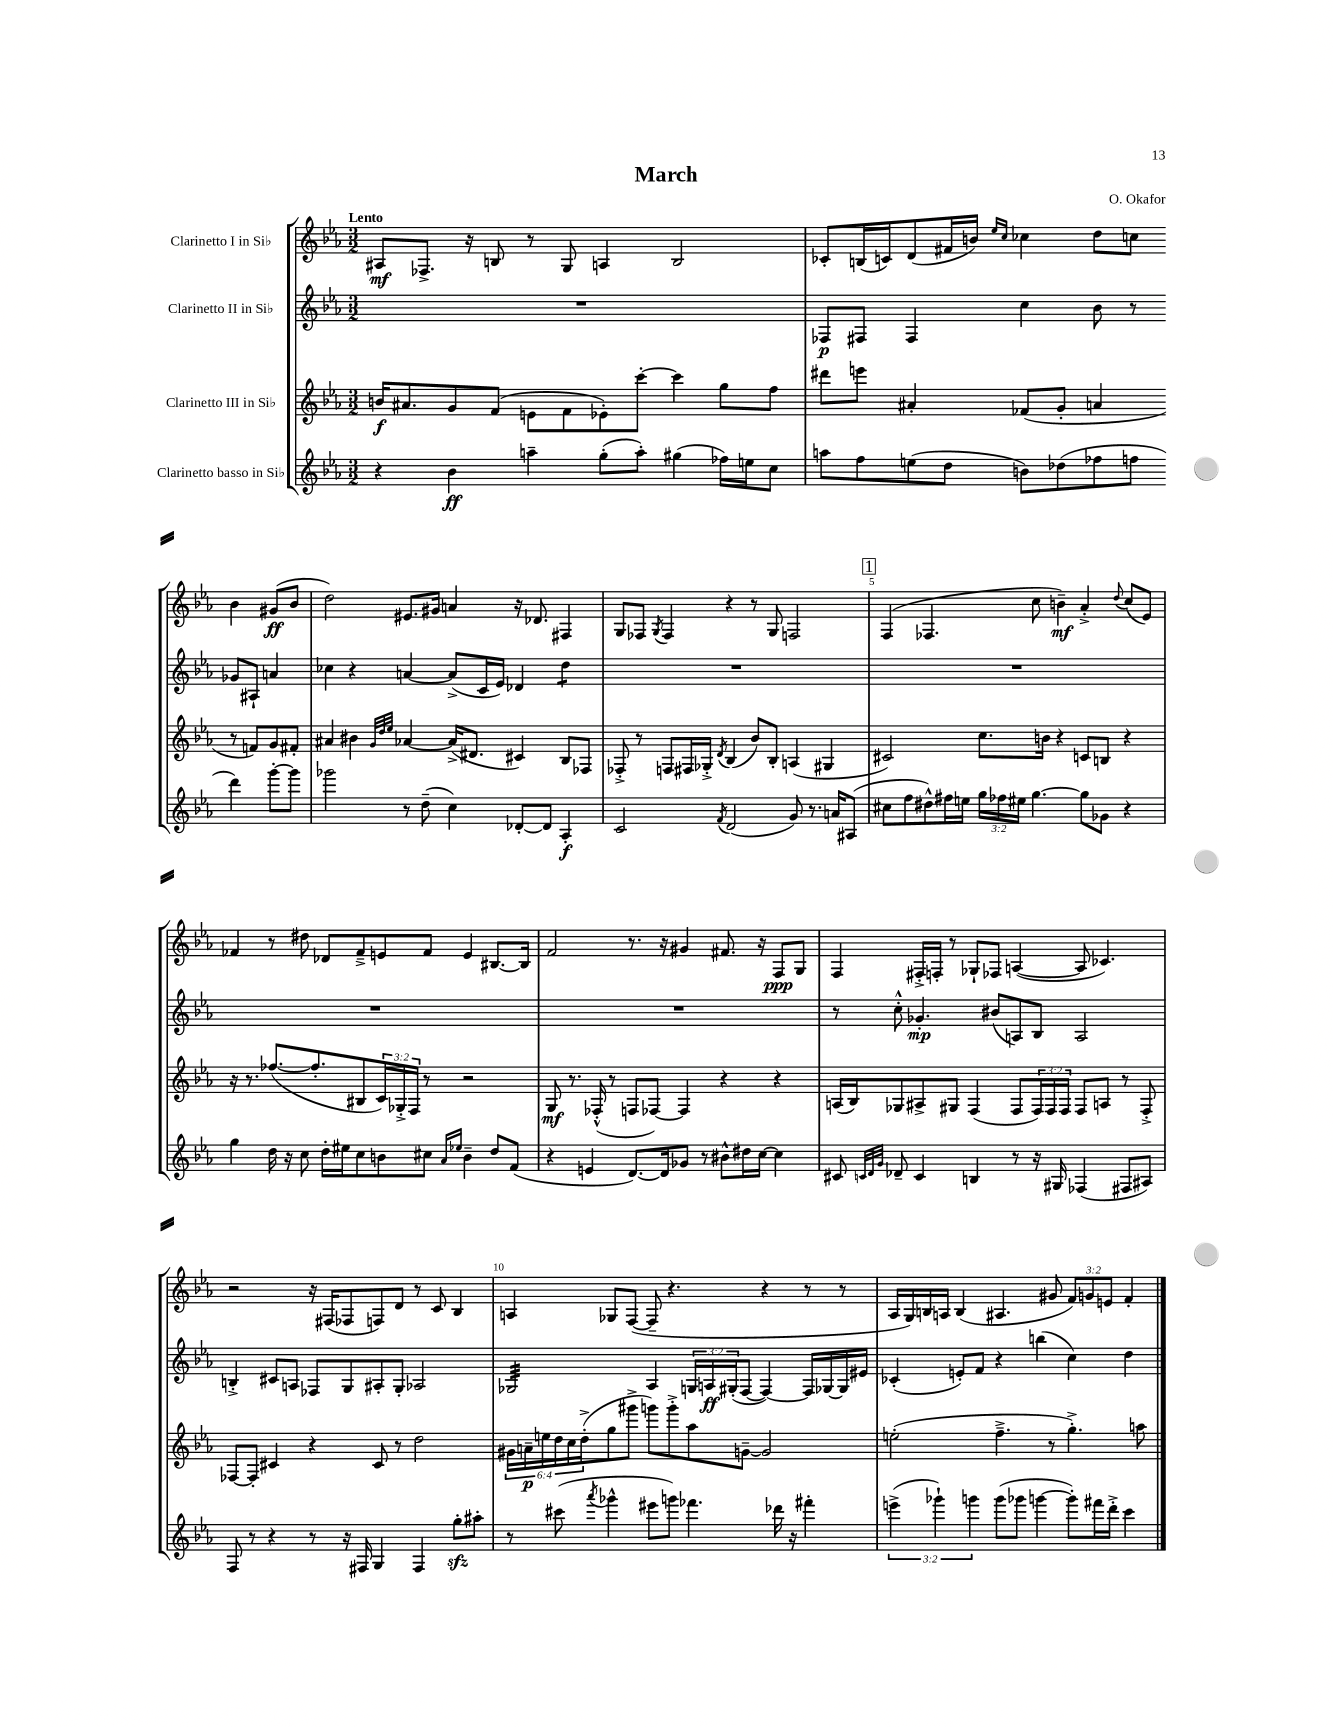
\header { title = "March" composer = "O. Okafor" }
<<
\new StaffGroup <<
\new Staff = "s0" \with { instrumentName = "Clarinetto I in Sib" } {
    \clef treble \key ees \major \numericTimeSignature \time 3/2 \override Staff.TupletNumber.text = #tuplet-number::calc-fraction-text \tempo "Lento"
    ais8\mf fes8.-> r16 b8 r8 g8 a4 b2 |
    ces'8-. b16( c'16) d'8( fis'16 b'16) \grace { ees''16 c''16 } ces''4 d''8 c''8 b'4 gis'8\ff( b'8 |
    d''2) eis'8. gis'16 a'4 r16 des'8. fis4 |
    g8 fes8 \acciaccatura { g8 } fes4 r4 r8 g8 f2 |
    \mark \markup { \box "1" } f4( fes4. c''8 b'4--\mf) aes'4-.-> \appoggiatura { d''8 } c''8( ees'8) |
    fes'4 r8 dis''8 des'8 fes'8---> e'8 fes'8 e'4 bis8.~ bis16 |
    f'2 r8. r16 gis'4 fis'8. r16 f8\ppp g8 |
    f4 fis16-.-> f16-. r8 ges8-! fes8 a4~( a8 ces'4.) |
    r2 r16 fis16( fes8 f8) d'8 r8 c'8 bes4 |
    a4 ges8 f8~( f8-- r4. r4 r8 r8 |
    aes16 g16) b16 a16 b4( ais4. gis'8 \tuplet 3/2 { f'8) g'8 e'8 } f'4-. \bar "|." |
}
\new Staff = "s1" \with { instrumentName = "Clarinetto II in Sib" } {
    \clef treble \key ees \major \numericTimeSignature \time 3/2 \override Staff.TupletNumber.text = #tuplet-number::calc-fraction-text
    R1. |
    fes8\p fis8 fis4 c''4 bes'8 r8 ges'8 ais8-! a'4 |
    ces''4 r4 a'4~ a'8->( c'16 ees'16) des'4 d''4:8 |
    R1. |
    \mark \markup { \box "1" } R1. |
    R1. |
    R1. |
    r8 c''8-.-^ ges'4.-.\mp bis'8( a8) bes8 a2 |
    b4-.-> cis'8 a8 fes8 g8 ais8-. g8-. aes2 |
    ges2:32 aes4 \tuplet 3/2 { g16 a16\ff gis16-.( } f8~ f4~) f16 ges16~ ges16 eis'16 |
    ces'4-.( e'8-.) f'8 r4 b''4( c''4) d''4 \bar "|." |
}
\new Staff = "s2" \with { instrumentName = "Clarinetto III in Sib" } {
    \clef treble \key ees \major \numericTimeSignature \time 3/2 \override Staff.TupletNumber.text = #tuplet-number::calc-fraction-text
    b'16\f ais'8. g'8 f'8( e'8 f'8 ees'8-.) c'''8~-. c'''4 g''8 f''8 |
    dis'''8 e'''8 ais'4-. fes'8( g'8-. a'4 r8 f'8) g'8 fis'8-. |
    ais'4 bis'4 \grace { g'32 d''32 ees''32 } aes'4~ aes'16->( dis'8. cis'4) bes8 fes8 |
    fes8-.-> r8 f8 fis16 ges16-.-> \acciaccatura { d'8 } bes4( bes'8) bes8-. a4( gis4 |
    \mark \markup { \box "1" } cis'2) c''8. b'16 r4 c'8 b8 r4 |
    r16 r8. fes''8.~( fes''8.-. bis8 \tuplet 3/2 { c'16) ges16-.-> f16 } r8 r2 |
    g8\mf r8. fes16-.-^( r8 f8 fes8~) fes4 r4 r4 |
    a16( bes16) ges8 ais8-> gis8 f4( f8 \tuplet 3/2 { f16) f16 f16 } f8 a8 r8 f8-.-> |
    fes8~ fes8-. cis'4 r4 cis'8 r8 d''2 |
    \tuplet 6/4 { gis'16 a'16--\p e''16 d''16 c''16 d''16-.->( } g''8 gis'''8-> g'''8) g'''8-.-> aes''8 g'8~-- g'2 |
    e''2-.( f''4.---> r8 g''4.-.->) a''8 \bar "|." |
}
\new Staff = "s3" \with { instrumentName = "Clarinetto basso in Sib" } {
    \clef treble \key ees \major \numericTimeSignature \time 3/2 \override Staff.TupletNumber.text = #tuplet-number::calc-fraction-text
    r4 bes'4\ff a''4-- g''8-.( a''8-.) gis''4( fes''16) e''16 c''8 |
    a''8 f''8 e''8( d''8 b'8) des''8( fes''8 f''8 d'''4) g'''8~-. g'''8 |
    ges'''2 r8 d''8--( c''4) des'8~-. des'8 aes4-.\f |
    c'2 \acciaccatura { f'8 } d'2( g'8) r8. a'16 ais8( |
    \mark \markup { \box "1" } cis''8 f''8 dis''8-^) fis''16 e''16 \tuplet 3/2 { g''16 fes''16 eis''16 } g''4.~ g''8 ges'8 r4 |
    g''4 d''16 r16 c''8 d''16-. eis''16 c''8 b'8 cis''8 \grace { aes'16 ees''16 } b'4-- d''8 f'8( |
    r4 e'4 d'8.~) d'16 ges'8 r8 bis'8-^ dis''16 c''16~ c''4 |
    cis'8 \grace { c'32 d'32 g'32 } des'8-- c'4 b4 r8 r16 gis16 fes4( fis8 ais8) |
    f8 r8 r4 r8 r16 fis16 g4 fis4 g''8-.\sfz ais''8-. |
    r8 cis'''8( \acciaccatura { aes'''8 } ges'''4-^ eis'''8 g'''8) fes'''4. des'''16 r16 fis'''4-. |
    \tuplet 3/2 { e'''4->( ges'''4-!) g'''4 } g'''8( ges'''8 g'''4~ g'''8-.) fis'''16 d'''16-.-> c'''4 \bar "|." |
}
>>
>>
\layout { \context { \Score \override BarNumber.break-visibility = ##(#f #t #t) barNumberVisibility = #(every-nth-bar-number-visible 5) } }
